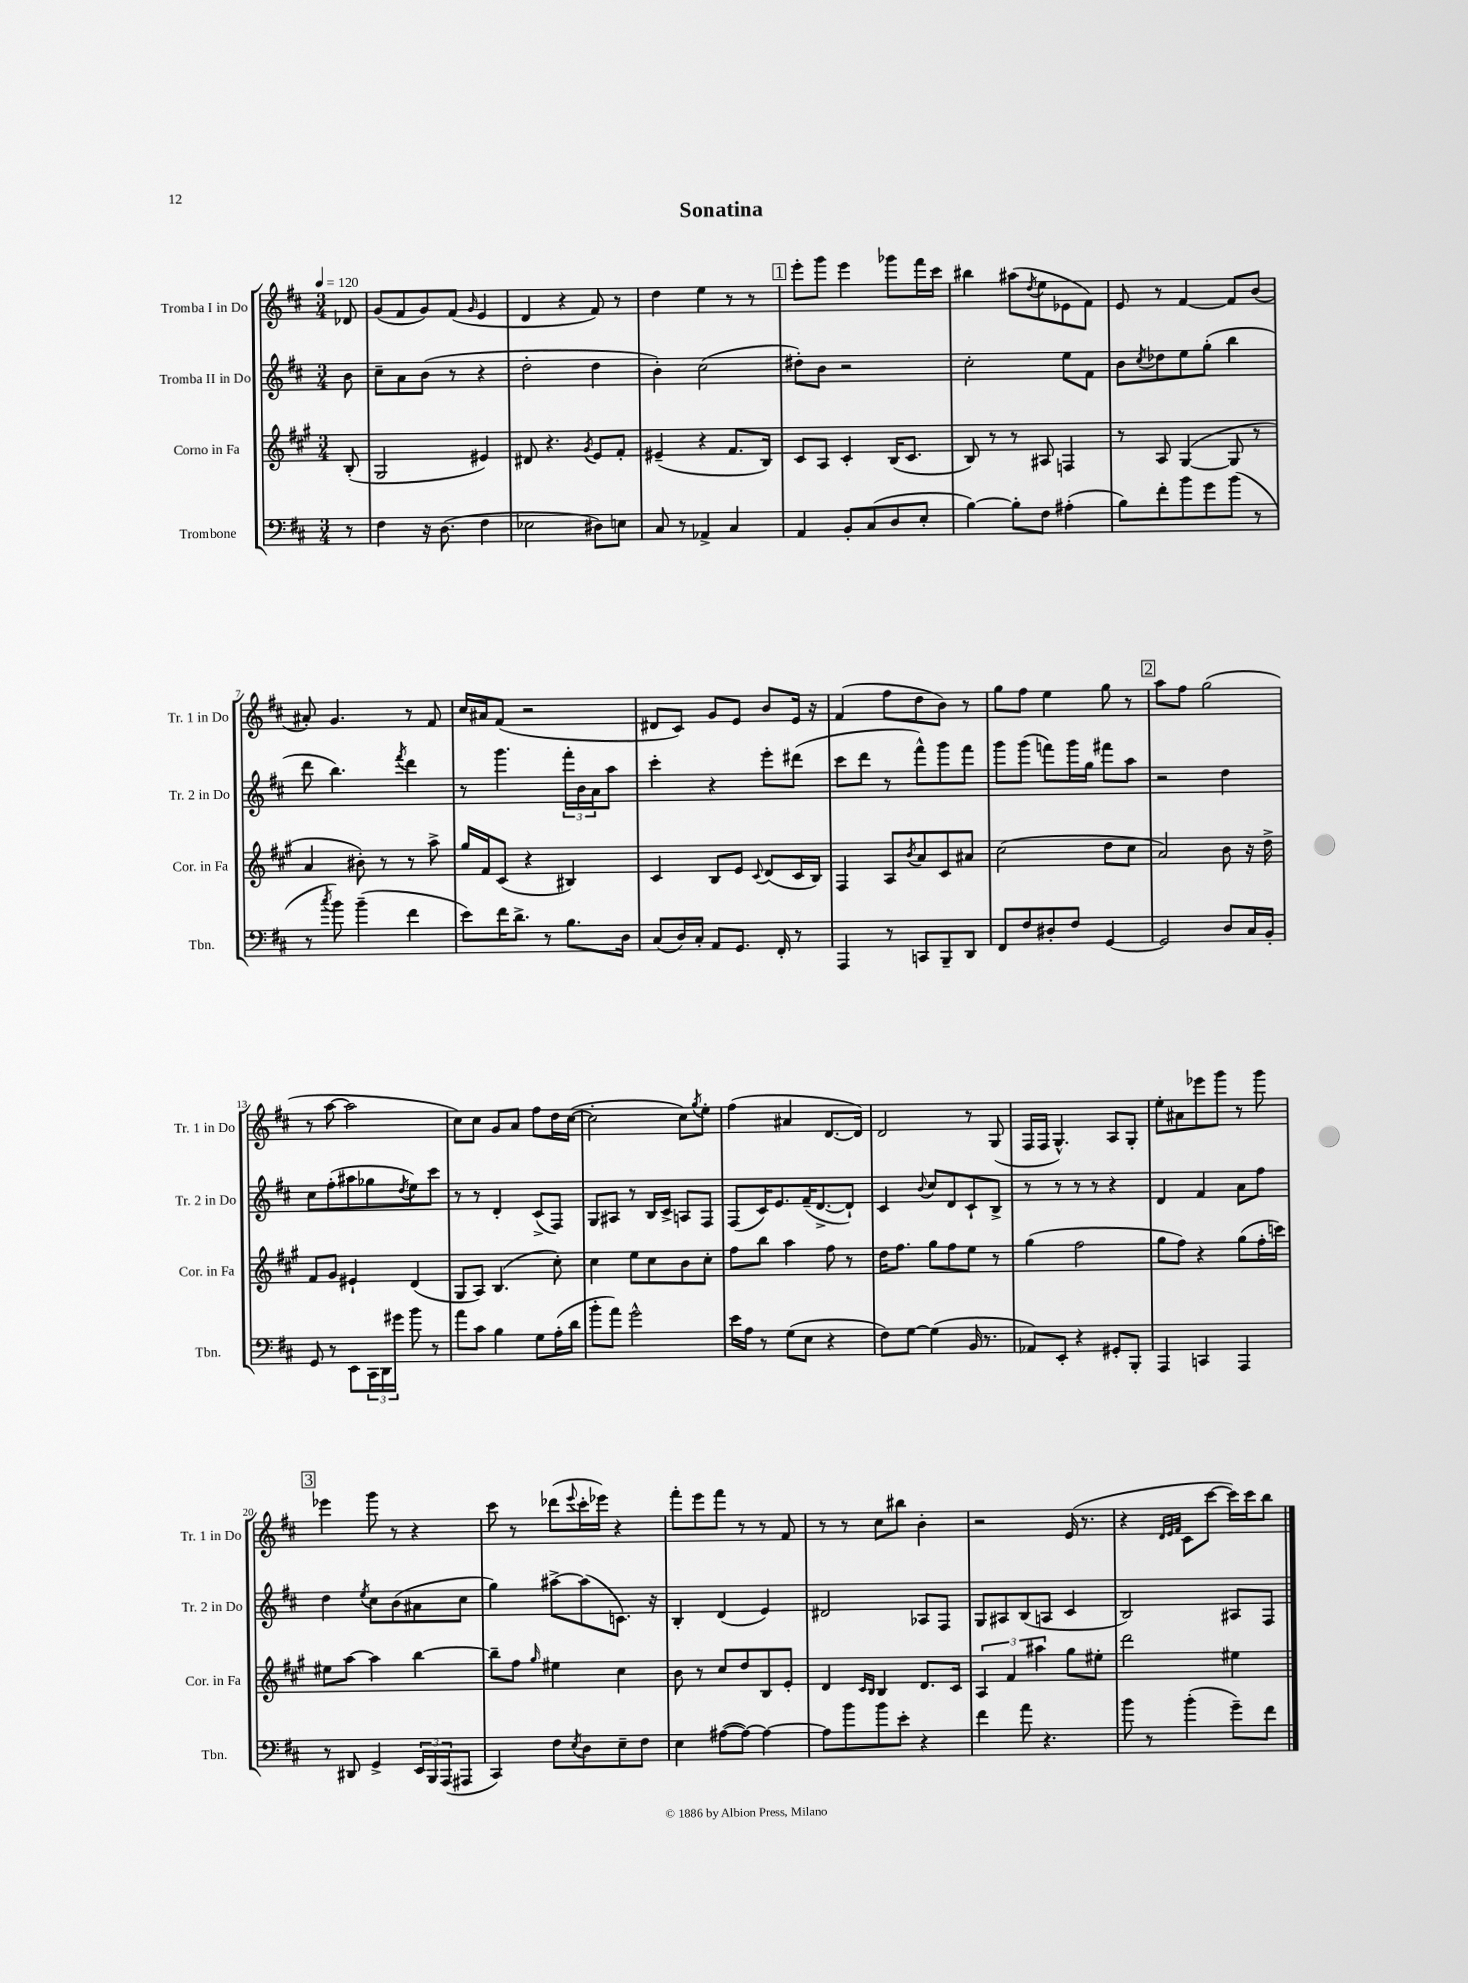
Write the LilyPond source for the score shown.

\header { title = "Sonatina" }
<<
\new StaffGroup <<
\new Staff = "s0" \with { instrumentName = "Tromba I in Do" shortInstrumentName = "Tr. 1 in Do" } {
    \clef treble \key d \major \numericTimeSignature \time 3/4 \partial 8 \tempo 4 = 120
    des'8 |
    g'8( fis'8 g'8) fis'8( \grace { g'16 } e'4 |
    d'4 r4 fis'8) r8 |
    d''4 e''4 r8 r8 |
    \mark \markup { \box "1" } e'''8-. g'''8 e'''4 ges'''8 fis'''16 cis'''16 |
    bis''4 ais''8( \acciaccatura { d''8 } e''8 ees'8 fis'8) |
    e'8 r8 fis'4~ fis'8 b'8( |
    ais'8-.) g'4. r8 fis'8 |
    cis''16 ais'16 fis'8( r2 |
    dis'8 cis'8) g'8 e'8 b'8 e'16 r16 |
    fis'4( fis''8 d''8 b'8) r8 |
    g''8 fis''8 e''4 g''8 r8 |
    \mark \markup { \box "2" } a''8 fis''8 g''2( |
    r8 a''8~ a''2 |
    cis''8) cis''8 g'8 a'8 fis''8 d''16 cis''16~( |
    cis''2-. cis''8) \acciaccatura { g''8 } e''8-. |
    fis''4( ais'4 d'8.~ d'16) |
    d'2 r8 g8( |
    fis16 fis16 g4.-^) a8 g8-. |
    e''8-. ais'8 ees'''8 g'''8 r8 g'''8 |
    \mark \markup { \box "3" } ees'''4 g'''8 r8 r4 |
    cis'''8 r8 des'''8( \appoggiatura { e'''8 } cis'''16-. ees'''16) r4 |
    fis'''8-. e'''8 fis'''8 r8 r8 fis'8 |
    r8 r8 cis''8 bis''8 b'4-. |
    r2 e'16( r8. |
    r4 \grace { d'32 e'32 fis'32 } cis'8 cis'''8~ cis'''16) cis'''16 b''8 \bar "|." |
}
\new Staff = "s1" \with { instrumentName = "Tromba II in Do" shortInstrumentName = "Tr. 2 in Do" } {
    \clef treble \key d \major \numericTimeSignature \time 3/4 \partial 8
    b'8 |
    cis''8-- a'8 b'8( r8 r4 |
    d''2-. d''4 |
    b'4-.) cis''2( |
    \mark \markup { \box "1" } dis''8-.) b'8 r2 |
    cis''2-. e''8 fis'8 |
    b'8 \acciaccatura { cis''8 } des''8 e''8 g''8-.( b''4 |
    d'''8 b''4.) \acciaccatura { fis'''8 } d'''4 |
    r8 g'''4. \tuplet 3/2 { fis'''16-. b'16 a'16 } a''8 |
    cis'''4-. r4 e'''8-. dis'''8( |
    cis'''8 d'''8 r8 fis'''8-^) g'''8 fis'''8 |
    g'''8 g'''8( f'''8) g'''16 g''16 fis'''8 a''8 |
    \mark \markup { \box "2" } r2 d''4 |
    cis''8 fis''8-.( ais''8 ges''8 \acciaccatura { d''8 } e''8) cis'''8 |
    r8 r8 d'4-. cis'8->( fis8) |
    g8 ais8 r8 b16 cis'16-> a8 fis8 |
    fis8( cis'16) e'8. fis'16--( d'8.~-> d'8-!) |
    cis'4 \appoggiatura { b'8 } cis''8 d'8 cis'8-! b8-> |
    r8 r8 r8 r8 r4 |
    d'4 fis'4 a'8 fis''8 |
    \mark \markup { \box "3" } d''4 \acciaccatura { e''8 } cis''8 b'8( ais'8 cis''8 |
    g''4) ais''8~-> ais''8( c'8.) r16 |
    b4-. d'4( e'4) |
    dis'2 aes8 fis8 |
    g8 ais8 b8( a8 cis'4 |
    b2) ais8 fis8 \bar "|." |
}
\new Staff = "s2" \with { instrumentName = "Corno in Fa" shortInstrumentName = "Cor. in Fa" } {
    \clef treble \key a \major \numericTimeSignature \time 3/4 \partial 8
    b8-.( |
    gis2 eis'4) |
    dis'8 r4. \acciaccatura { gis'8 } e'8 fis'8-. |
    eis'4--( r4 fis'8. b16) |
    \mark \markup { \box "1" } cis'8 a8 cis'4-. b16( cis'8. |
    b8) r8 r8 ais8 f4 |
    r8 a8 gis4~( gis8 r8 |
    a'4 bis'8-.) r8 r8 a''8-> |
    gis''16 fis'16 cis'8( r4 bis4) |
    cis'4 b8 e'8 \appoggiatura { cis'8 } d'8( cis'16 b16) |
    fis4 a8 \acciaccatura { b'8 } a'8 cis'8 ais'8 |
    cis''2( d''8 cis''8 |
    \mark \markup { \box "2" } a'2) b'8 r16 d''16-> |
    fis'8 gis'8 eis'4-! d'4( |
    gis8 a8) b4.( cis''8-.) |
    cis''4 e''8 cis''8 b'8 cis''8-. |
    fis''8 b''8 a''4 fis''8 r8 |
    d''16 fis''8. gis''8 fis''8 e''8 r8 |
    gis''4( fis''2 |
    gis''8 fis''8) r4 gis''8( fis''16-. c'''16) |
    \mark \markup { \box "3" } eis''8 a''8~ a''4 b''4~ |
    b''8-- fis''8 \grace { gis''16 } eis''4 cis''4 |
    b'8 r8 cis''8 d''8 b8 e'8-. |
    d'4 \grace { cis'16 b16 } b4 d'8. cis'16 |
    \tuplet 3/2 { a4 fis'4 ais''4 } gis''8 eis''8-. |
    d'''2 eis''4 \bar "|." |
}
\new Staff = "s3" \with { instrumentName = "Trombone" shortInstrumentName = "Tbn." } {
    \clef bass \key d \major \numericTimeSignature \time 3/4 \partial 8
    r8 |
    fis4 r16 d8.( fis4 |
    ees2 dis8) e8 |
    cis8 r8 aes,4-> cis4 |
    \mark \markup { \box "1" } a,4 b,8-. cis8( d8 e8-. |
    b4~) b8-. fis8 ais4-.( |
    b8) fis'8-. b'8 g'8 b'8( r8 |
    r8 \acciaccatura { cis''8 } b'8) b'4--( fis'4 |
    e'8) fis'16 d'8.-> r8 b8. d16 |
    cis8( d16) cis16-. a,8 g,8. fis,16-. r8 |
    a,,4 r8 c,8 b,,8-- d,8 |
    fis,8 fis8 dis8-. fis8 g,4~ |
    \mark \markup { \box "2" } g,2 d8 cis16 b,16-. |
    g,8 r8 e,8 \tuplet 3/2 { cis,16 d,16 gis'16 } b'8 r8 |
    a'8 cis'8 b4 g8 a16-.( d'16 |
    b'8-. a'8) g'2-^ |
    e'16 a16 r8 g8( e8 r4 |
    fis8) g8~ g4( b,16 r8. |
    aes,8) e,8-. r4 gis,8-. b,,8-. |
    a,,4 c,4 a,,4 |
    \mark \markup { \box "3" } r8 dis,8 g,4-> \tuplet 3/2 { e,16 b,,16 a,,16( } ais,,8 |
    cis,4) fis8 \acciaccatura { e8 } d8 e8-- fis8 |
    e4 ais8~( ais8~) ais4~ |
    ais8 b'8 b'8 e'8-. r4 |
    fis'4 a'8 r4. |
    b'8 r8 b'4-.( g'8--) fis'8 \bar "|." |
}
>>
>>
